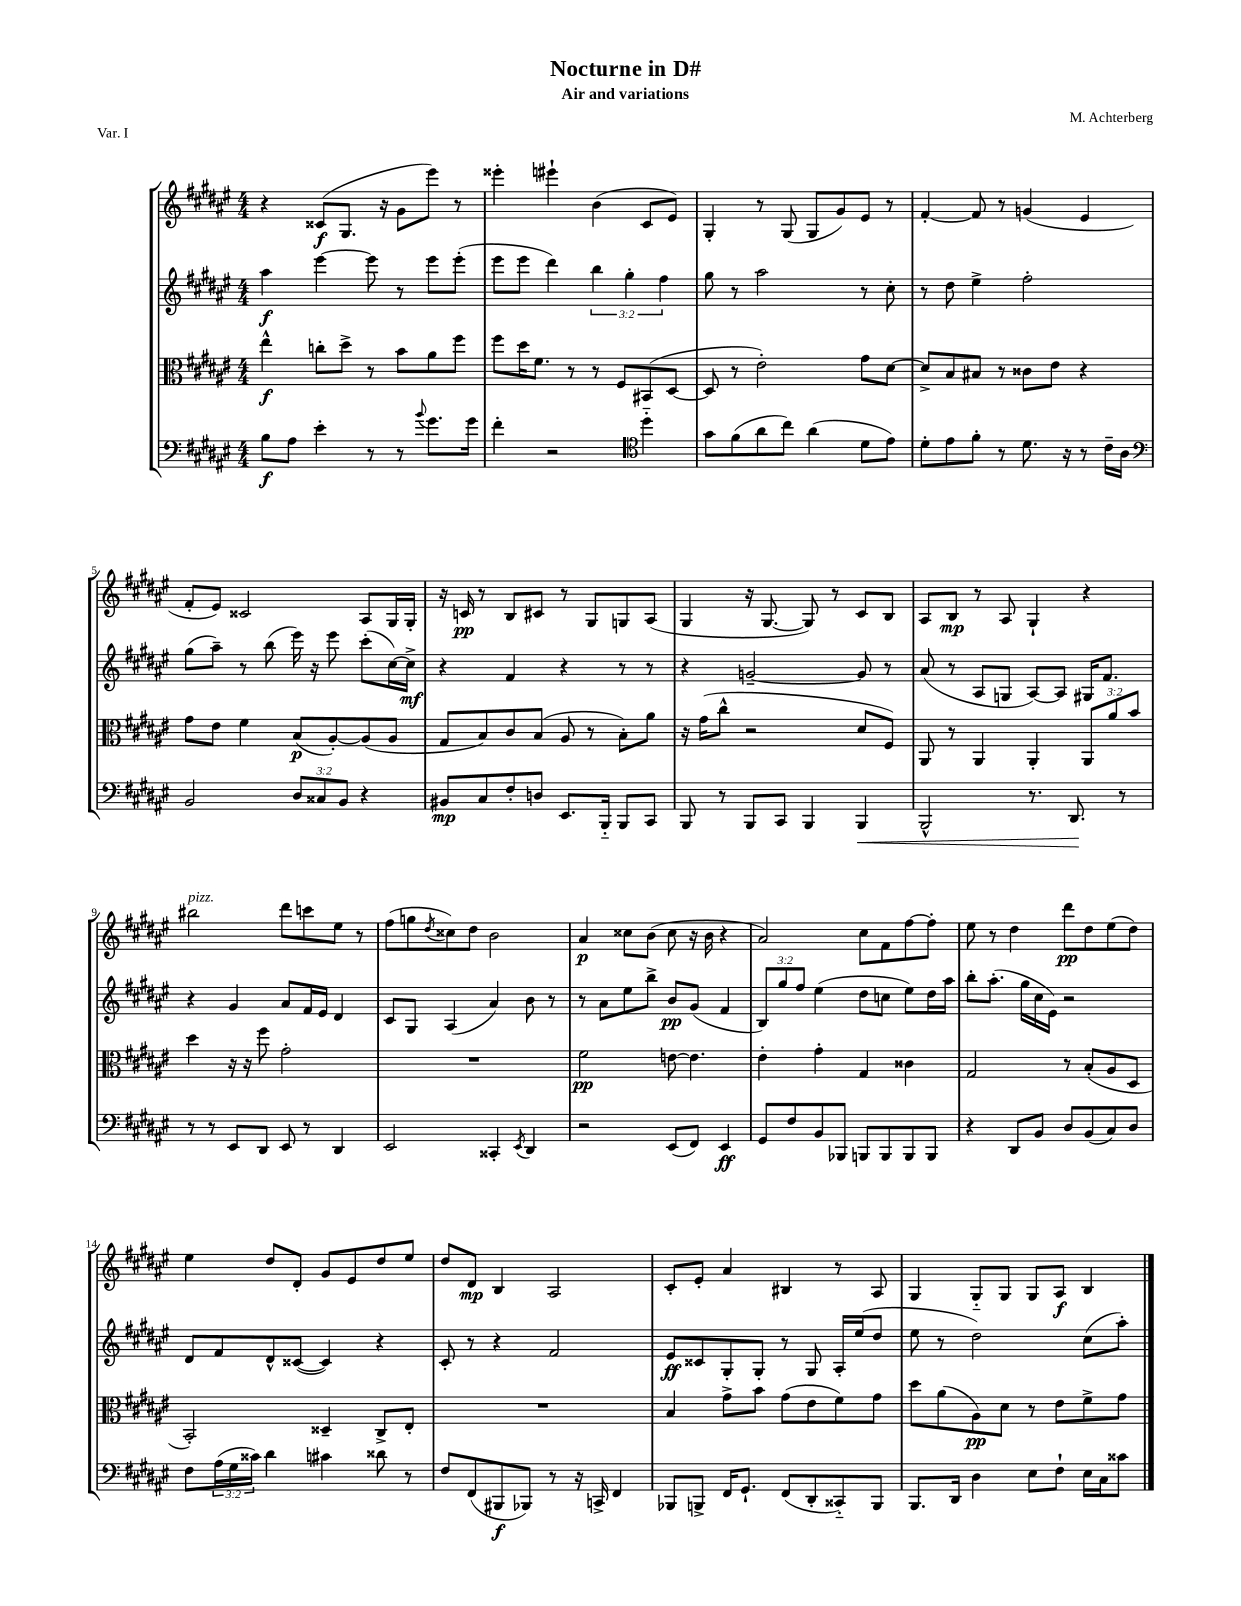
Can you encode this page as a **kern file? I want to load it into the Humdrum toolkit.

**kern	**dynam	**kern	**dynam	**kern	**dynam	**kern	**dynam
*part4	*part4	*part3	*part3	*part2	*part2	*part1	*part1
*staff4	*staff4	*staff3	*staff3	*staff2	*staff2	*staff1	*staff1
*clefF4	*	*clefC3	*	*clefG2	*	*clefG2	*
*k[f#c#g#d#a#e#]	*	*k[f#c#g#d#a#e#]	*	*k[f#c#g#d#a#e#]	*	*k[f#c#g#d#a#e#]	*
*M4/4	*	*M4/4	*	*M4/4	*	*M4/4	*
=1	=1	=1	=1	=1	=1	=1	=1
8B\L	f	4ee#^^\	f	4aa#\	f	4r	.
8A#\J	.	.	.	.	.	.	.
4e#'\	.	8ccn'\L	.	[4eee#\	.	(8c##X/L	f
.	.	8dd#^\J	.	.	.	8.G#/J	.
8r	.	8r	.	8eee#\]	.	.	.
.	.	.	.	.	.	16r	.
8r	.	8b\L	.	8r	.	8g#\L	.
8qqb/	.	.	.	.	.	.	.
8.g#\L	.	8a#\	.	8eee#\L	.	8eee#\J)	.
.	.	8ff#\J	.	(8eee#'\J	.	8r	.
16g#\Jk	.	.	.	.	.	.	.
=2	=2	=2	=2	=2	=2	=2	=2
4f#'\	.	8ff#\L	.	8eee#\L	.	4eee##X'\	.
.	.	16dd#\K	.	8eee#\J	.	.	.
.	.	8.f#\J	.	.	.	.	.
2r	.	.	.	4ddd#\)	.	4eee#X`\	.
.	.	8r	.	.	.	.	.
.	.	8r	.	6bb\	.	(4b\	.
.	.	8F#/L	.	.	.	.	.
.	.	.	.	6gg#'\	.	.	.
*clefC4	*	*	*	*	*	*	*
4dd#\	.	(8BB#X/	.	.	.	8c#/L	.
.	.	.	.	6ff#\	.	.	.
.	.	[8D#/J	.	.	.	8e#/J)	.
=3	=3	=3	=3	=3	=3	=3	=3
8g#\L	.	8D#/]	.	8gg#\	.	4G#'/	.
(8f#\	.	8r	.	8r	.	.	.
8a#\	.	2e#'\)	.	2aa#\	.	8r	.
8cc#\J)	.	.	.	.	.	(8G#/	.
(4a#\	.	.	.	.	.	8G#/L	.
.	.	.	.	.	.	8g#/)	.
8d#\L	.	8g#\L	.	8r	.	8e#/J	.
8e#\J)	.	[8d#\J	.	8cc#'\	.	8r	.
=4	=4	=4	=4	=4	=4	=4	=4
8d#'\L	.	8d#^/L]	.	8r	.	[4f#'/	.
8e#\	.	8B/	.	8dd#\	.	.	.
8f#'\J	.	8B#X/J	.	4ee#^\	.	8f#/]	.
8r	.	8r	.	.	.	8r	.
8.d#\	.	8c##X\L	.	2ff#'\	.	(4gn/	.
.	.	8e#\J	.	.	.	.	.
16r	.	.	.	.	.	.	.
8r	.	4r	.	.	.	4e#/	.
16c#~\LL	.	.	.	.	.	.	.
16A#\JJ	.	.	.	.	.	.	.
!!LO:LB:g=z
=5	=5	=5	=5	=5	=5	=5	=5
*clefF4	*	*	*	*	*	*	*
2BB/	.	8g#\L	.	(8gg#\L	.	8f#'/L	.
.	.	8e#\J	.	8aa#~\J)	.	8e#/J)	.
.	.	4f#\	.	8r	.	2c##X/	.
.	.	.	.	(8bb\	.	.	.
12D#/L	.	(8B/L	p	16eee#\)	.	.	.
.	.	.	.	16r	.	.	.
12C##X/	.	.	.	.	.	.	.
.	.	[8A#'/)	.	8eee#\	.	.	.
12BB/J	.	.	.	.	.	.	.
4r	.	(8A#/]	.	(8ccc#'\L	.	8A#/L	.
.	.	8A#/J	.	[16cc#\L)	.	16G#/L	.
.	.	.	.	16cc#^\JJ]	mf	16G#'/JJ	.
=6	=6	=6	=6	=6	=6	=6	=6
8BB#X/L	mp	8G#/L	.	4r	.	16r	.
.	.	.	.	.	.	16cn/	pp
8C#/	.	8B/)	.	.	.	8r	.
8F#'/	.	8c#/	.	4f#/	.	8B/L	.
8Dn/J	.	(8B/J	.	.	.	8c#X/J	.
8.EE#/L	.	8A#/	.	4r	.	8r	.
.	.	8r	.	.	.	8G#/L	.
16BBB/Jk	.	.	.	.	.	.	.
8BBB/L	.	8B'\L)	.	8r	.	8Gn/	.
8CC#/J	.	8a#\J	.	8r	.	(8A#/J	.
=7	=7	=7	=7	=7	=7	=7	=7
8BBB/	.	16r	.	4r	.	4G#/	.
.	.	(16g#\KL	.	.	.	.	.
8r	.	8cc#^^\J	.	.	.	.	.
8BBB/L	.	2r	.	[2gn~/	.	16r	.
.	.	.	.	.	.	[8.G#/	.
8CC#/J	.	.	.	.	.	.	.
4BBB/	.	.	.	.	.	8G#/])	.
.	.	.	.	.	.	8r	.
!	!LO:HP:b	!	!	!	!	!	!
4BBB/	<	8d#/L	.	8g/]	.	8c#/L	.
.	.	8F#/J)	.	8r	.	8B/J	.
=8	=8	=8	=8	=8	=8	=8	=8
2BBB^^/	.	8AA#/	.	(8a#/	.	8A#/L	.
.	.	8r	.	8r	.	8B/J	mp
.	.	4AA#/	.	8A#/L	.	8r	.
.	.	.	.	8Gn/J	.	8A#/	.
8.r	.	4AA#'/	.	[8A#/L)	.	4G#`/	.
.	.	.	.	8A#/J]	.	.	.
8.DD#/	.	.	.	.	.	.	.
.	.	12AA#/L	.	16G#X/KL	.	4r	.
.	.	.	.	8.f#/J	.	.	.
.	.	12a#/	.	.	.	.	.
8r	[	.	.	.	.	.	.
.	.	12b/J	.	.	.	.	.
!!LO:LB:g=z
=9	=9	=9	=9	=9	=9	=9	=9
!	!	!	!	!	!	!LO:TX:a:i:t=pizz.	!
8r	.	4dd#\	.	4r	.	2bb#X\	.
8r	.	.	.	.	.	.	.
8EE#/L	.	16r	.	4g#/	.	.	.
.	.	16r	.	.	.	.	.
8DD#/J	.	8ff#\	.	.	.	.	.
8EE#/	.	2g#'\	.	8a#/L	.	8ddd#\L	.
8r	.	.	.	16f#/L	.	8cccn\	.
.	.	.	.	16e#/JJ	.	.	.
4DD#/	.	.	.	4d#/	.	8ee#\J	.
.	.	.	.	.	.	8r	.
=10	=10	=10	=10	=10	=10	=10	=10
2EE#/	.	1r	.	8c#/L	.	(8ff#\L	.
.	.	.	.	8G#/J	.	8ggn\	.
.	.	.	.	.	.	8qdd#/	.
.	.	.	.	(4A#/	.	8cc##X\)	.
.	.	.	.	.	.	8dd#\J	.
4CC##X'/	.	.	.	4a#/)	.	2b\	.
8qEE#/	.	.	.	.	.	.	.
4DD#/	.	.	.	8b\	.	.	.
.	.	.	.	8r	.	.	.
=11	=11	=11	=11	=11	=11	=11	=11
2r	.	2f#\	pp	8r	.	4a#/	p
.	.	.	.	8a#\L	.	.	.
.	.	.	.	8ee#\	.	8cc##X\L	.
.	.	.	.	8bb^\J	.	(8b\J	.
(8EE#/L	.	[8en\	.	8b/L	pp	8cc##\	.
8FF#/J)	.	4.e\]	.	(8g#/J	.	16r	.
.	.	.	.	.	.	16b\	.
4EE#/	ff	.	.	4f#/	.	4r	.
=12	=12	=12	=12	=12	=12	=12	=12
8GG#/L	.	4e#'\	.	12B/L)	.	2a#/)	.
.	.	.	.	12gg#/	.	.	.
8F#/	.	.	.	.	.	.	.
.	.	.	.	12ff#/J	.	.	.
8BB/	.	4g#'\	.	(4ee#\	.	.	.
8BBB-X/J	.	.	.	.	.	.	.
8BBBn/L	.	4G#/	.	8dd#\L	.	8cc#\L	.
8BBB/	.	.	.	8ccn\J	.	8f#\	.
8BBB/	.	4c##X\	.	8ee#\L)	.	[8ff#\	.
8BBB/J	.	.	.	16dd#\L	.	8ff#'\J]	.
.	.	.	.	16aa#\JJ	.	.	.
=13	=13	=13	=13	=13	=13	=13	=13
4r	.	2G#/	.	8bb'\L	.	8ee#\	.
.	.	.	.	(8.aa#'\J	.	8r	.
8DD#/L	.	.	.	.	.	4dd#\	.
.	.	.	.	16gg#\LL	.	.	.
8BB/J	.	.	.	16cc#\	.	.	.
.	.	.	.	16e#\JJ)	.	.	.
8D#/L	.	8r	.	2r	.	8ddd#\L	pp
(8BB/	.	(8B'/L	.	.	.	8dd#\	.
8C#/)	.	8A#/	.	.	.	(8ee#\	.
8D#/J	.	8D#/J	.	.	.	8dd#\J)	.
!!LO:LB:g=z
=14	=14	=14	=14	=14	=14	=14	=14
8F#\L	.	2BB'/)	.	8d#/L	.	4ee#\	.
(24A#\L	.	.	.	8f#/	.	.	.
24G#\	.	.	.	.	.	.	.
24c##X\JJ)	.	.	.	.	.	.	.
4d#\	.	.	.	8d#^^/	.	8dd#/L	.
.	.	.	.	([8c##X/J	.	8d#'/J	.
4c#X\	.	4D##X~/	.	4c##/])	.	8g#/L	.
.	.	.	.	.	.	8e#/	.
8d##X\	.	8C#^/L	.	4r	.	8dd#/	.
8r	.	8E#'/J	.	.	.	8ee#/J	.
=15	=15	=15	=15	=15	=15	=15	=15
8F#/L	.	1r	.	8c#'/	.	8dd#/L	.
(8FF#/	.	.	.	8r	.	8d#/J	mp
8BBB#X/	f	.	.	4r	.	4B/	.
8BBB-X/J)	.	.	.	.	.	.	.
8r	.	.	.	2f#/	.	2A#/	.
16r	.	.	.	.	.	.	.
16CCn^/	.	.	.	.	.	.	.
4FF#/	.	.	.	.	.	.	.
=16	=16	=16	=16	=16	=16	=16	=16
8BBB-X/L	.	4B/	.	8e#/L	ff	8c#'/L	.
8BBBn^/J	.	.	.	8c##X/	.	8e#'/J	.
16FF#/KL	.	8g#^\L	.	8G#'/	.	4a#/	.
8.GG#`/J	.	.	.	.	.	.	.
.	.	8b\J	.	8G#'/J	.	.	.
(8FF#/L	.	(8g#\L	.	8r	.	4B#X/	.
8DD#'/	.	8e#\	.	8G#/	.	.	.
8CC##X/)	.	8f#\)	.	16A#'/LL	.	8r	.
.	.	.	.	(16ee#/J	.	.	.
8BBB/J	.	8g#\J	.	8dd#/J	.	8A#/	.
=17	=17	=17	=17	=17	=17	=17	=17
8.BBB/L	.	8dd#\L	.	8ee#\	.	4G#/	.
.	.	(8a#\	.	8r	.	.	.
16DD#/Jk	.	.	.	.	.	.	.
4D#\	.	8A#\)	pp	2dd#\)	.	8G#/L	.
.	.	8d#\J	.	.	.	8G#/J	.
8E#\L	.	8r	.	.	.	8G#/L	.
8F#`\J	.	8e#\L	.	.	.	8A#/J	f
16E#\LL	.	8f#^\	.	(8cc#\L	.	4B/	.
16C#\J	.	.	.	.	.	.	.
8c##X\J	.	8g#\J	.	8aa#'\J)	.	.	.
==	==	==	==	==	==	==	==
*-	*-	*-	*-	*-	*-	*-	*-
